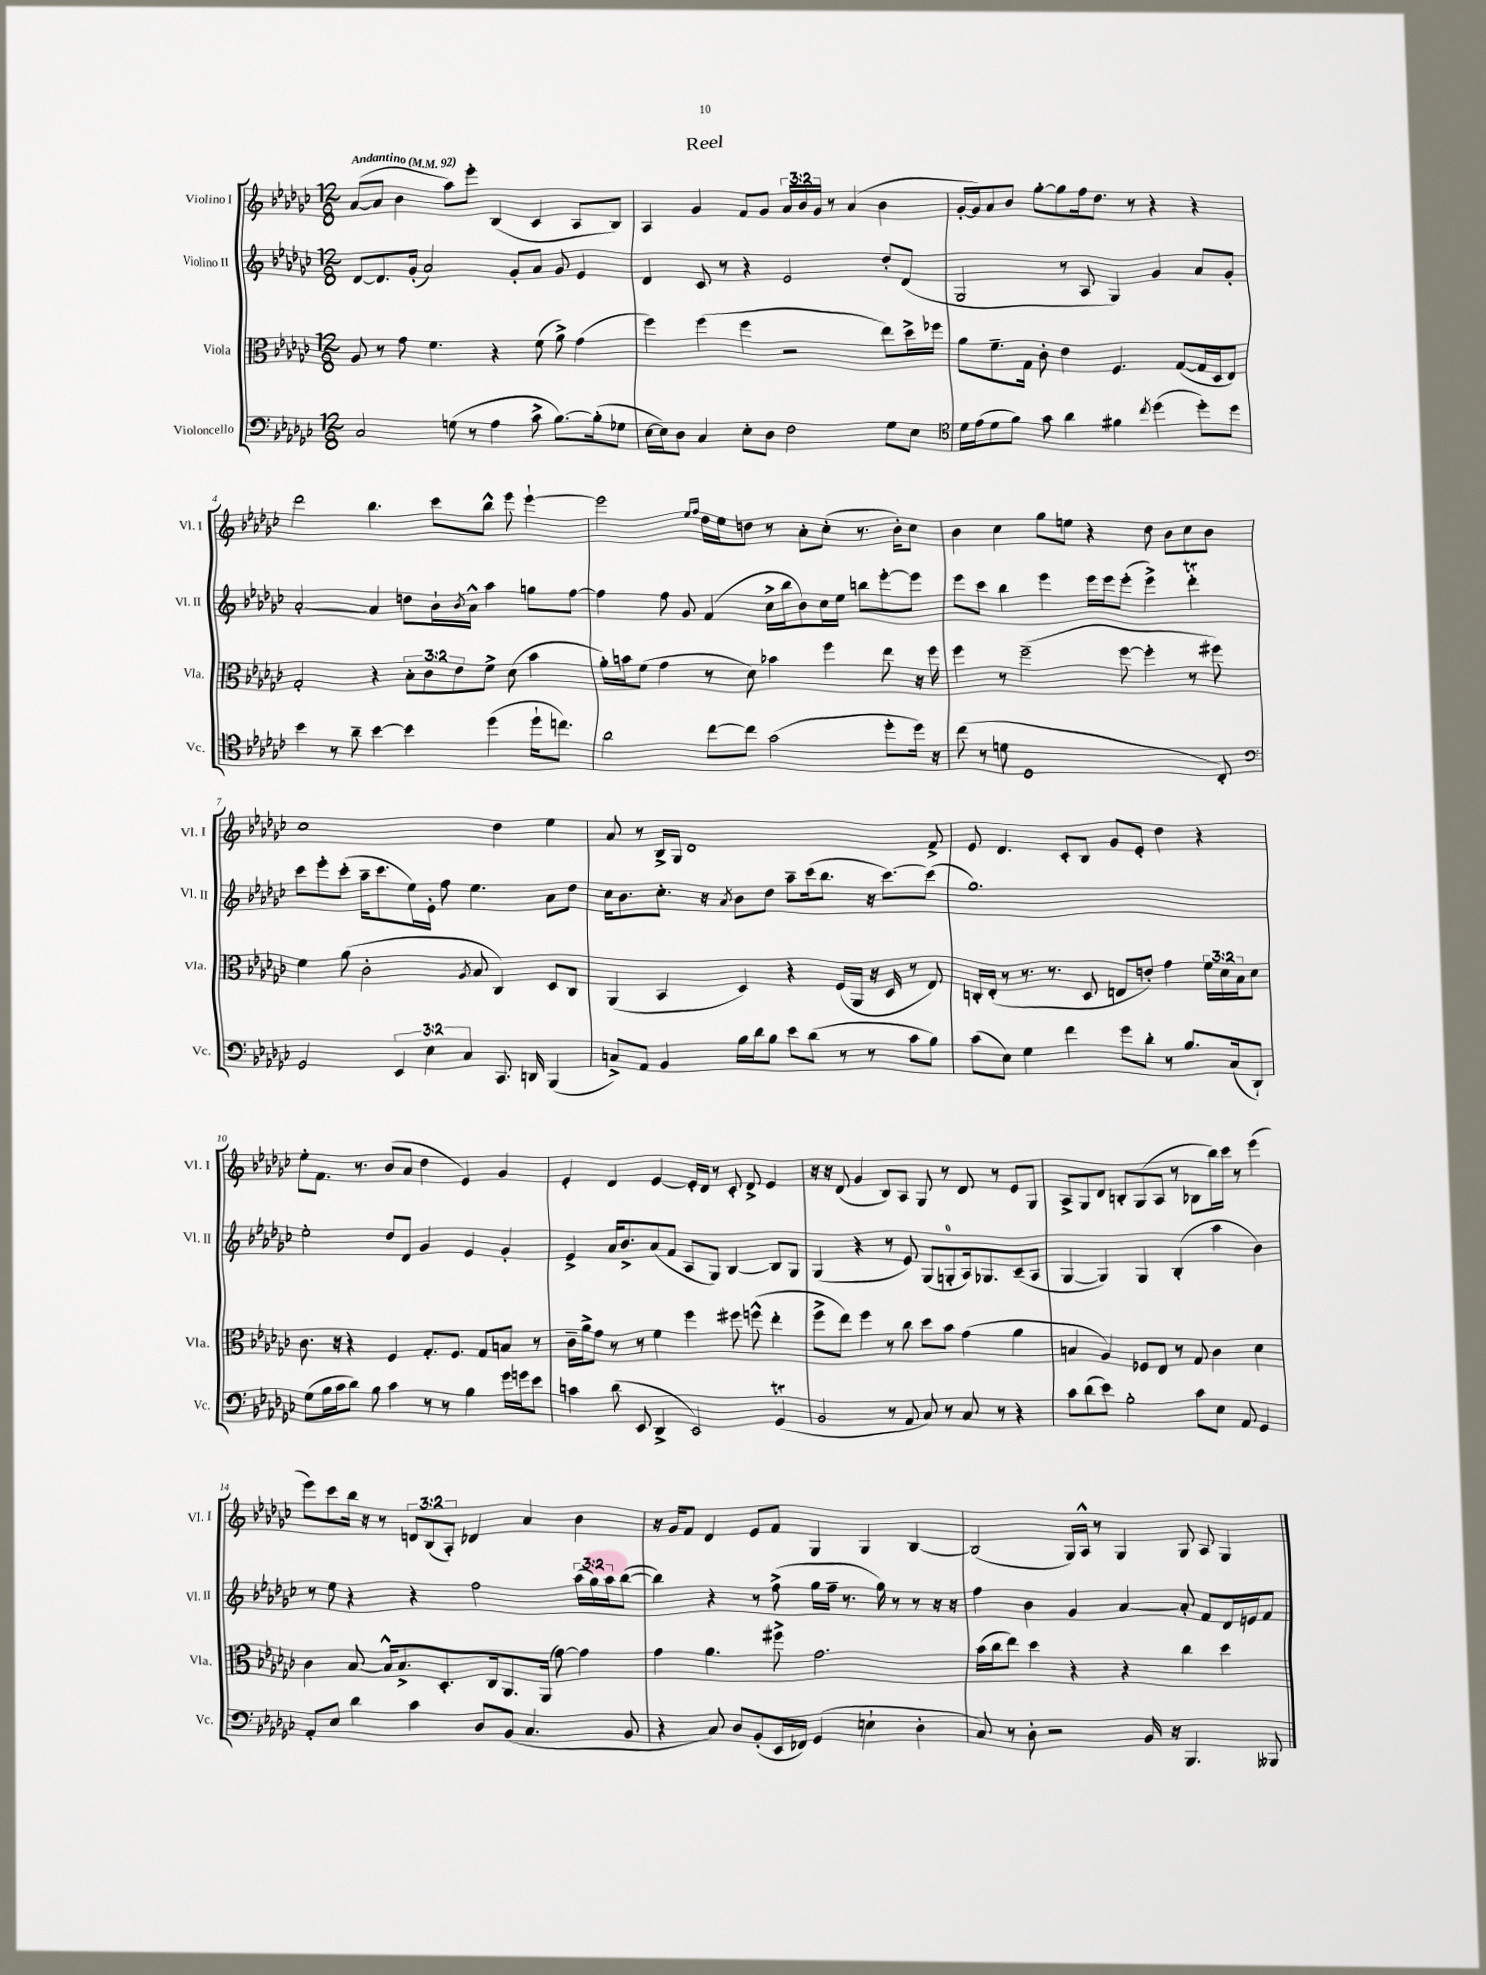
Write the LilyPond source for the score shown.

\header { title = "Reel" }
<<
\new StaffGroup <<
\new Staff = "s0" \with { instrumentName = "Violino I" shortInstrumentName = "Vl. I" } {
    \clef treble \key ges \major \numericTimeSignature \time 12/8 \override Staff.TupletNumber.text = #tuplet-number::calc-fraction-text \tempo "Andantino" 4 = 92
    aes'8~( aes'8 bes'4 aes''8) ees'''8-. bes4( ces'4 aes8 bes8) |
    aes4 ges'4 f'8 ges'8 \tuplet 3/2 { aes'16 bes'16 ges'16 } r8 aes'4( bes'4 |
    ges'16~-. ges'16) aes'8 bes'8 ges''8~-. ges''8 f''16 des''8. r8 r4 r4 |
    des'''2 bes''4. ces'''8 bes''8-^ ees'''8 ees'''4~-! |
    ees'''2 \grace { ees''16 f''16 } des''16 ees''16 d''8 r8 aes'8-. ces''8-.( r8. bes'16-.) ces''8 |
    bes'4 ces''4 ges''8 e''8 r4 des''8 bes'8 ces''8 bes'8 |
    ces''1 des''4 ees''4 |
    aes'8 r8 bes16-> ges16 des'1 f'8-> |
    ees'8 des'4. ces'8-. bes8 ges'8 ees'8-. des''4 r4 |
    ees''8-. f'8. r8. bes'8( aes'8 des''4 ees'4) ges'4 |
    ees'4-. des'4 ees'4~ ees'16-. des'16 r8 ces'8-. des'8-> ees'4 |
    r16 r16 des'8( ges'4 bes8) aes8 ges8 r8 des'8 r8 ees'8 ges8 |
    aes8-> ges8 des'8 b8-. ges8( aes8 r8 bes8 bes''16) ces'''16 r8 ees'''4( |
    ees'''8) ces'''8 bes''16 r16 r8 \tuplet 3/2 { d'8 bes8( aes8-.) } des'4 aes'4 bes'4 |
    r16 ges'16 f'8 des'4 ees'8 f'8 ges4 ges4 bes4~ |
    bes2( ges16) aes16-^ r8 ges4 ges8 aes8 ges4 \bar "|." |
}
\new Staff = "s1" \with { instrumentName = "Violino II" shortInstrumentName = "Vl. II" } {
    \clef treble \key ges \major \numericTimeSignature \time 12/8 \override Staff.TupletNumber.text = #tuplet-number::calc-fraction-text
    des'8~ des'8. ges'16-.( aes'2) ges'8-. aes'8 ges'8 ees'4 |
    des'4 ces'8 r8 r4 ees'2 des''8-. des'8( |
    ges2 r8 aes8 ges4) ges'4 aes'8 ges'8-. |
    aes'2~-. aes'4 d''8 bes'16-! \acciaccatura { bes'8 } aes'16-^ aes''4 g''8 f''8~ |
    f''4 f''8 ges'8 f'4( ces''16-> bes''16 bes'8) ces''16 ees''16 b''8 ees'''8~-. ees'''8 |
    ees'''8 ces'''8 bes''4 ees'''4 ees'''16 ees'''16 ees'''8-.( ees'''4->) des'''4-.\trill |
    ces'''8 ees'''8-. ces'''8-.( aes''16-- ces'''8. ees''16) ees'16-. f''8 ees''4. aes'8 des''8 |
    ces''16 bes'8. ces''8.-. r16 \acciaccatura { aes'8 } bes'8 des''8 aes''8-- ces'''16( bes''8. r16 ces'''8.~) ces'''8( |
    ges''1.) |
    ees''2-. des''8 des'8 ges'4 ees'4 ges'4-. |
    ees'4-> aes'16 bes'8.-> aes'8( f'8 aes8 ges8) bes4~ bes8 ges8 |
    ges4( r4 r8 ees'8) ges8( g8-0-. aes16) ges8. ces'8--( aes8 |
    ges4~ ges4) ges4 bes4-.( aes''4 bes'4) |
    r8 ees''8 r4 r4 f''2 \tuplet 3/2 { aes''16( ges''16) aes''16 } bes''8~( |
    bes''4) r4 r8 f''8->( ges''16 f''16-- r8. ges''16) r8 r8 r16 r16 |
    f''4 bes'4 ges'4 aes'4~ aes'8-. f'8 des'16 e'16 f'8 \bar "|." |
}
\new Staff = "s2" \with { instrumentName = "Viola" shortInstrumentName = "Vla." } {
    \clef alto \key ges \major \numericTimeSignature \time 12/8 \override Staff.TupletNumber.text = #tuplet-number::calc-fraction-text
    aes8 r8 ges'8 f'4. r4 f'8( aes'8->) ges'4( |
    f''4) f''4( f''4 r2 ees''8) des''16-> fes''16 |
    aes'8 f'8.-- ges16 ces'8-. ees'4 f4. ges8~( ges16 des16 ees8) |
    ges2-. r4 \tuplet 3/2 { bes8-. ces'8 ees'8 } f'8-> des'8( bes'4 |
    aes'16-.) b'16 f'8( ges'4 r8 des'8) bes'4 f''4 ees''8 r16 f''16 |
    f''4 r8 f''2--( f''8~ f''4-. r8 fis''8) |
    f'4 aes'8( ces'2-. \acciaccatura { aes8 } bes8 ces4) des8 ces8 |
    aes,4( bes,4 des4) r4 f16( aes,16 r16 des16 r8 ees8) |
    c16-. ees16-.( r8 r8. r8. des8 e8 e'8-.) ges'4 \tuplet 3/2 { f'16 des'16 bes16 } des'8 |
    ces'8. r16 r4 f4 ges8.-. f8. ges8 b8 r8 |
    ces'16-- aes'16-> ges'8 r8 r8 f'4 f''4 fis''8 f''8-^( ees''4-. |
    f''8-> ees''8) f''4 r8 ces''8 des''8 bes'8 ges'4( aes'4 |
    b4 aes4) fes8 ees8 r8 ges8 ces'4 des'4 |
    ces'4 bes8~ bes16-^ bes8.-> des8.-. ces16 aes,8. aes,16( ges'8~) ges'4 |
    ges'4 aes'4. fis''8-> ges'2. |
    bes'16( ces''16 ees''8) des''4 r4 r4 ces''4 des''4 \bar "|." |
}
\new Staff = "s3" \with { instrumentName = "Violoncello" shortInstrumentName = "Vc." } {
    \clef bass \key ges \major \numericTimeSignature \time 12/8 \override Staff.TupletNumber.text = #tuplet-number::calc-fraction-text
    ces2 g8( r8 aes4 ces'8-> bes8.~) bes16-.( ges8 |
    ees16~ ees16) des8 ces4 ees8-. des8 f2 ges8 ees8 |
    \clef tenor des'16 ees'16( des'8 f'8) ges'8 aes'4 fis'4 \acciaccatura { ces''8 } des''4( des''8-.) des''8 |
    bes'4 r8 aes'8-- bes'4~ bes'4 des''4( des''16-! c''8.) |
    aes'2 ces''8~ ces''8 ges'2( des''8-. des''16) r16 |
    ces''8( r8 d'8 des1 ces8-.) |
    \clef bass ges,2 \tuplet 3/2 { ees,4 ees4 ces4 } ces,8. d,16 bes,,4( |
    c8->) aes,8 bes,4 bes16 des'16 bes8 ees'8 des'8( r8 r8 ces'8 bes8) |
    ces'8( ees8) ges4 f'4 ges'8 des'8-. r8 bes8. ces16( des,8-!) |
    ges8( bes16 ces'16 des'8) bes8 ces'4 r8 r8 bes4 ges'16 g'16 ees'8 |
    c'4 des'8( ees,8 des,4-> ees,2) ges,4\trill( |
    bes,2 r8 aes,8 ces8) r8 ces8 r8 r4 |
    ces'8 des'8( ees'8) bes2-. ces'8 ees8 aes,8 ges,4 |
    aes,8-. ees8 des'4 ces'4 des8 bes,8( ces4. bes,8 |
    r4 ces8) des8 bes,8-.( ees,16 fes,16) ges,4( e4-! des4-. |
    ces8) r8 des8-. r2 bes,16 r16 bes,,4. beses,,8 \bar "|." |
}
>>
>>
